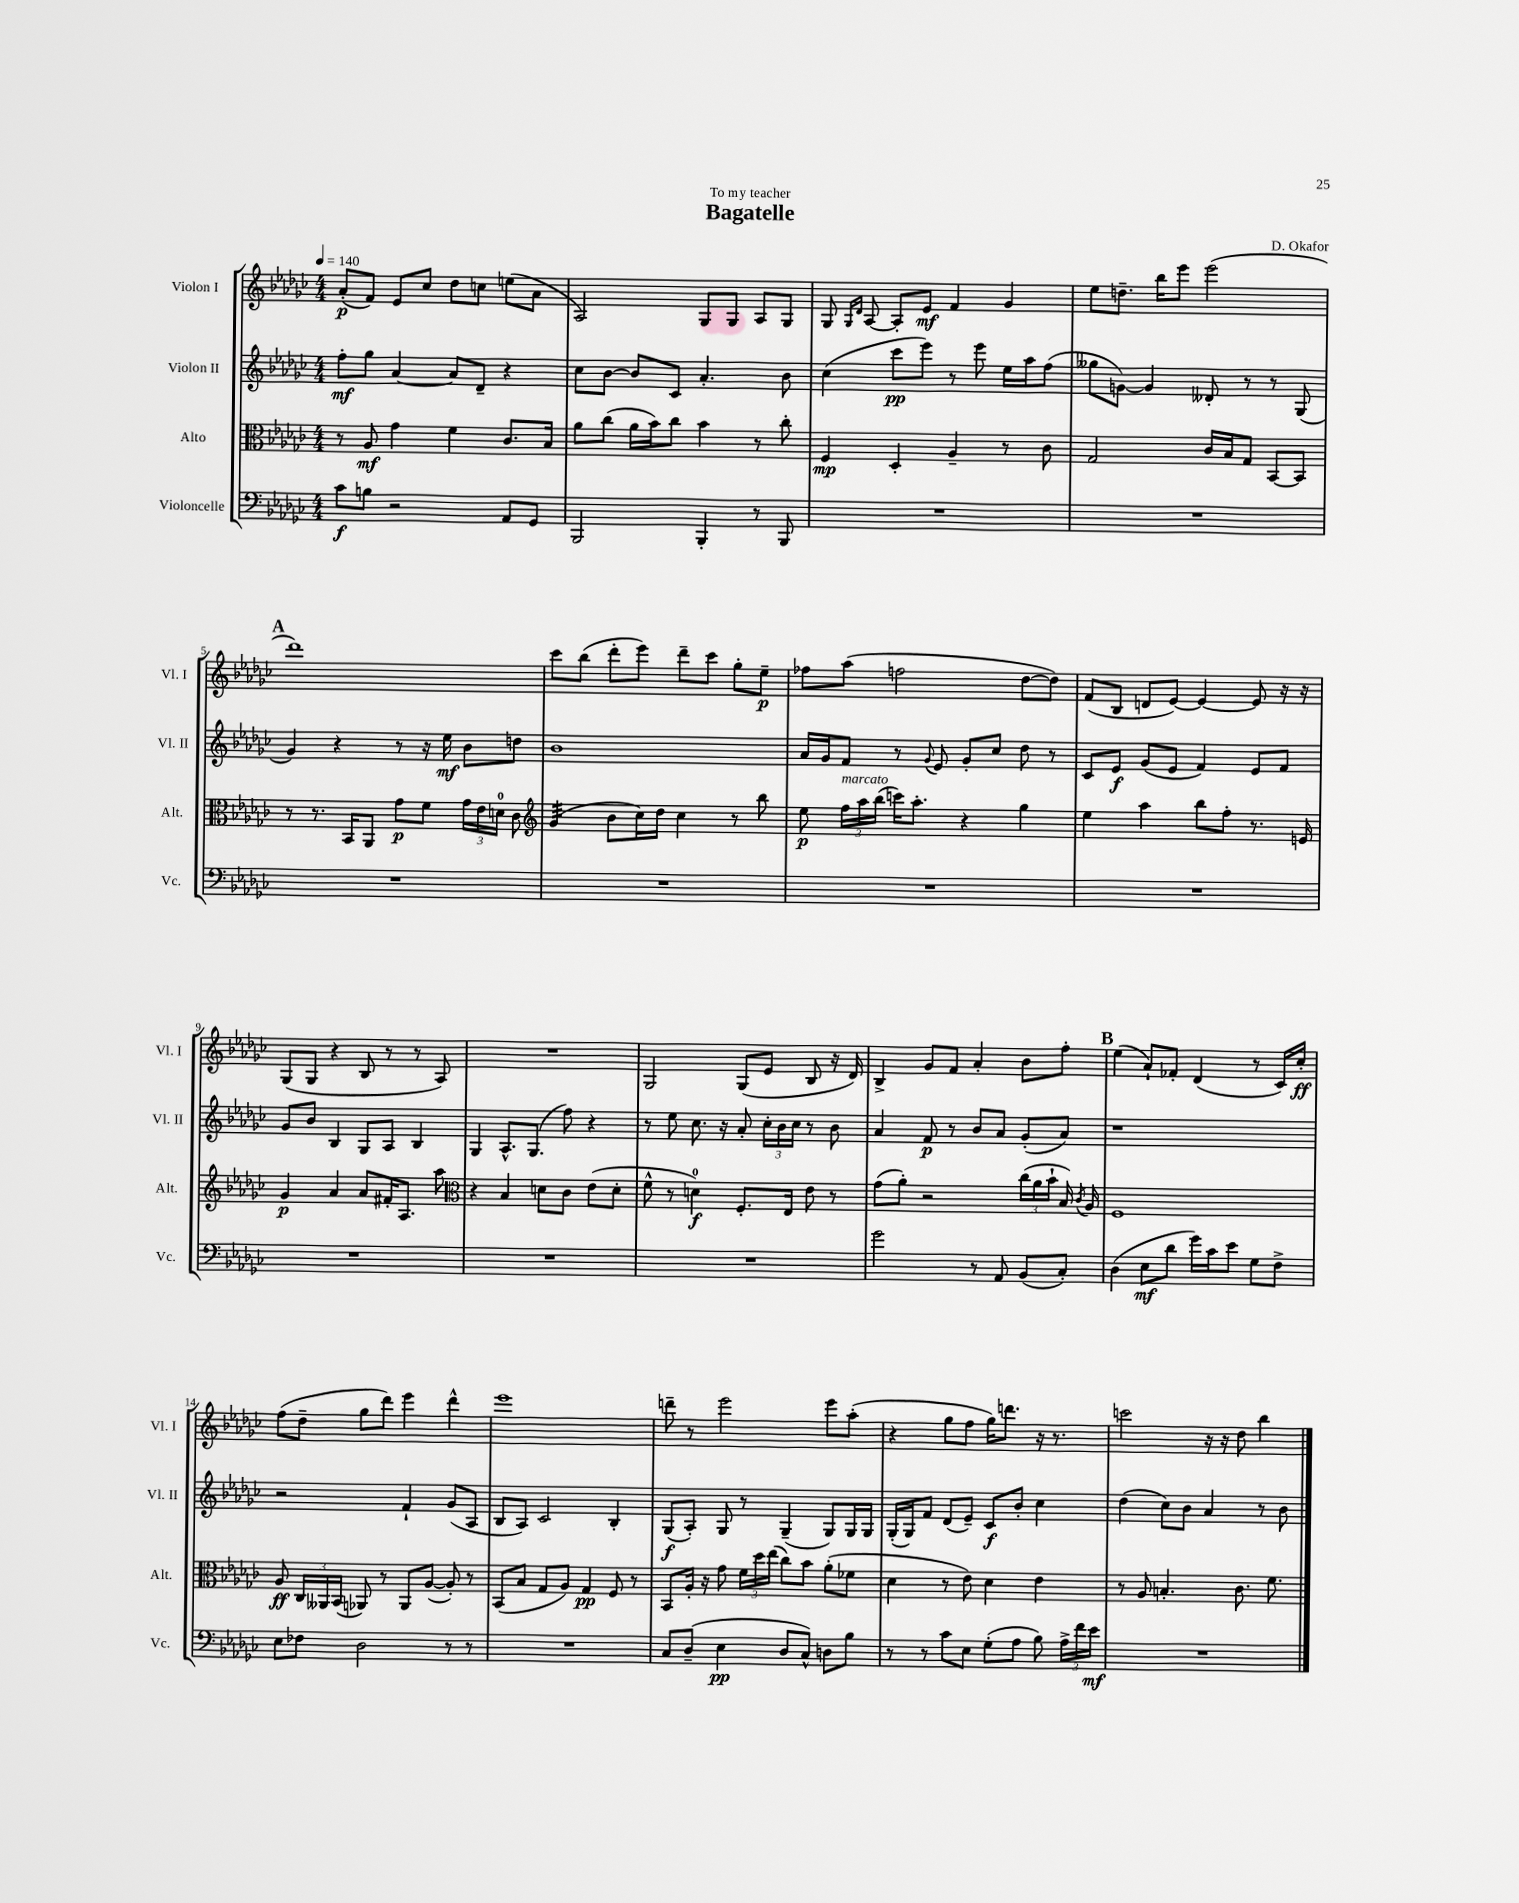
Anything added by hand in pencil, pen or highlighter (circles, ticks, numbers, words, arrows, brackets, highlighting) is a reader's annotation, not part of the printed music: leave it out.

**kern	**kern	**kern	**kern
*staff4	*staff3	*staff2	*staff1
*clefF4	*clefC3	*clefG2	*clefG2
*k[b-e-a-d-g-c-]	*k[b-e-a-d-g-c-]	*k[b-e-a-d-g-c-]	*k[b-e-a-d-g-c-]
*M4/4	*M4/4	*M4/4	*M4/4
*MM140	*MM140	*MM140	*MM140
8c-\L	8r	8ff'\L	(8a-'/L
8B\J	8A-/	8gg-\J	8f/J)
2r	4g-\	[4a-/	8e-/L
.	.	.	8cc-/J
.	4f\	8a-/]L	8dd-\L
.	.	8d-~/J	8cc\J
8AA-/L	8.c-/L	4r	(8ee\L
8GG-/J	.	.	8a-\J
.	16B-/Jk	.	.
=	=	=	=
2BBB-/	8a-\L	8cc-\L	2A-/)
.	(8cc-\J	[8b-\J	.
.	16a-\LL	8b-/]L	.
.	16b-\J)	.	.
.	8cc-\J	8c-/J	.
4BBB-'/	4b-\	4.a-'/	8G-/L
.	.	.	8G-/J
8r	8r	.	8A-/L
8BBB-/	8cc-'\	8b-\	8G-/J
=	=	=	=
1r	4F/	(4cc-\	8G-/
.	.	.	16qqG-/LL
.	.	.	16qqd-/JJ
.	.	.	[8A-/
.	4D-'/	8ccc-\L	8A-'/]L
.	.	8eee-\J)	8e-/J
.	4A-~/	8r	4f/
.	.	8eee-\	.
.	8r	16ee-\LL	4g-/
.	.	16aa-\J	.
.	8c-\	(8ff\J	.
=	=	=	=
1r	2G-/	8gg--\L	8ee-\L
.	.	[8g\J)	8.dd~\J
.	.	4g/]	.
.	.	.	16bb-\LK
.	.	.	8eee-\J
.	16c-/LL	8d--'/	(2eee-\
.	16B-/J	.	.
.	8G-/J	8r	.
.	[8BB-/L	8r	.
.	8BB-/]J	(8G-/	.
=	=	=	=
1r	8r	4g-/)	1ddd-)
.	8.r	.	.
.	.	4r	.
.	16BB-/LK	.	.
.	8AA-/J	.	.
.	8g-\L	8r	.
.	8f\J	16r	.
.	.	16ee-\	.
.	24g-\LL	8b-\L	.
.	24e-\	.	.
.	24d\JJ	.	.
.	8c-\	8dd\J	.
=	=	=	=
*	*clefG2	*	*
1r	(4g-/	1b-	8ccc-\L
.	.	.	(8bb-\J
.	8b-\L	.	8ddd-'\L
.	16cc-\L)	.	8eee-\J)
.	16dd-\JJ	.	.
.	4cc-\	.	8ddd-~\L
.	.	.	8ccc-\J
.	8r	.	8gg-'\L
.	8bb-\	.	8ee-~\J
=	=	=	=
1r	8ee-\	16a-/LL	8ff-\L
.	.	16g-/J	.
.	24ff\LL	8f/J	(8aa-\J
.	24aa-\	.	.
.	(24bb-\JJ	.	.
.	16ccc\LK)	8r	2ff\
.	8.aa-'\J	.	.
.	.	8qqg-/	.
.	.	8e-/	.
.	4r	8g-'/L	.
.	.	8cc-/J	.
.	4gg-\	8dd-\	[8dd-\L
.	.	8r	8dd-\]J)
=	=	=	=
1r	4ee-\	8c-/L	(8f/L
.	.	8e-/J	8B-/J
.	4aa-\	(8g-/L	8d/L
.	.	8e-/J	[8e-/J)
.	8bb-\L	4f/)	4e-/_
.	8ff'\J	.	.
.	8.r	8e-/L	8e-/]
.	.	8f/J	16r
.	16e/	.	16r
=	=	=	=
1r	4g-/	8g-/L	(8G-/L
.	.	8b-/J	8G-/J
.	4a-/	4B-/	4r
.	8a-/L	8G-/L	8B-/
.	16f#'/K	8A-/J	8r
.	8.A-/J	.	.
.	.	4B-/	8r
.	8aa-\	.	8A-/)
=	=	=	=
*	*clefC3	*	*
1r	4r	4G-/	1r
.	4B-/	8.A-^^/L	.
.	.	(8.G-/J	.
.	8d\L	.	.
.	8c-\J	8ff\)	.
.	(8e-\L	4r	.
.	8d'\J	.	.
=	=	=	=
1r	8f^^\	8r	2G-/
.	8r	8ee-\	.
.	4d\)	8.cc-\	.
.	.	16r	.
.	8.F'/L	8a-'/	(8G-/L
.	.	24cc-'\LL	8e-/J
.	.	24b-\	.
.	16E-/Jk	.	.
.	.	24cc-\JJ	.
.	8e-\	8r	8B-/
.	8r	8b-\	16r
.	.	.	16d-/)
=	=	=	=
2g-\	(8g-\L	4a-/	4B-^/
.	8a-'\J)	.	.
.	2r	8f/	8g-/L
.	.	8r	8f/J
8r	.	8b-/L	4a-'/
8AA-/	.	8a-/J	.
(8BB-/L	(24cc-\LL	(8g-'/L	8b-\L
.	24a-\	.	.
.	24b-`\JJ	.	.
8C-'/J)	16B-/)	8a-/J)	8ff'\J
.	8qc-/	.	.
.	16A-/	.	.
=	=	=	=
(4D-\	1F	1r	(4ee-\
8E-\L	.	.	8a-`/L)
8d-\J	.	.	8f-'/J
16g-\LL)	.	.	(4d-/
16c-\J	.	.	.
8e-\J	.	.	.
8G-\L	.	.	8r
8F^\J	.	.	16c-/LL)
.	.	.	16cc-'/JJ
=	=	=	=
8E-\L	8A-/	2r	(8ff\L
8F-\J	24C-/LL	.	8dd-~\J
.	24AA--/	.	.
.	(24BB-/JJ	.	.
2D-\	8AA-/)	.	8gg-\L
.	8r	.	8ddd-\J)
.	8AA-/L	4f`/	4eee-\
.	([8A-/J	.	.
8r	8A-'/])	(8g-/L	4ddd-^^\
8r	8r	8A-/J	.
=	=	=	=
1r	(8BB-/L	8B-/L	1eee-
.	8B-/J	8A-/J)	.
.	8G-/L	2c-/	.
.	8A-/J)	.	.
.	4G-/	.	.
.	8F/	4B-'/	.
.	8r	.	.
=	=	=	=
8C-/L	8BB-/L	(8G-/L	8ddd~\
(8D-~/J	16A-'/Jk	8A-'/J)	8r
.	16r	.	.
4E-\	8g-\	8G-/	2eee-\
.	24f\LL	8r	.
.	24dd-\	.	.
.	(24ee-\JJ	.	.
8D-/L	8cc-\L)	(4G-~/	.
8C-^^/J)	8b-\J	.	.
8D\L	(8a-'\L	8G-/L)	8eee-\L
8B-\J	8f-\J	16G-/L	(8aa-'\J
.	.	16G-/JJ	.
=	=	=	=
8r	4d-\	(16G-'/LL	4r
.	.	16G-/J)	.
8r	.	8f/J	.
8c-\L	8r	(8d-/L	8gg-\L
8E-\J	8e-\)	8e-~/J)	8ff\J
(8G-'\L	4d-\	8c-/L	16gg-\LK)
.	.	.	8.ddd\J
8A-\J	.	8b-'/J	.
8B-\)	4e-\	4cc-\	16r
.	.	.	8.r
24A-^\LL	.	.	.
24f\	.	.	.
24e-\JJ	.	.	.
=	=	=	=
1r	8r	(4dd-\	2ccc\
.	8A-/	.	.
.	4.B'/	8cc-\L)	.
.	.	8b-\J	.
.	.	4a-/	16r
.	.	.	16r
.	8.c-\	.	8dd-\
.	.	8r	4bb-\
.	8.f\	.	.
.	.	8b-\	.
==	==	==	==
*-	*-	*-	*-
